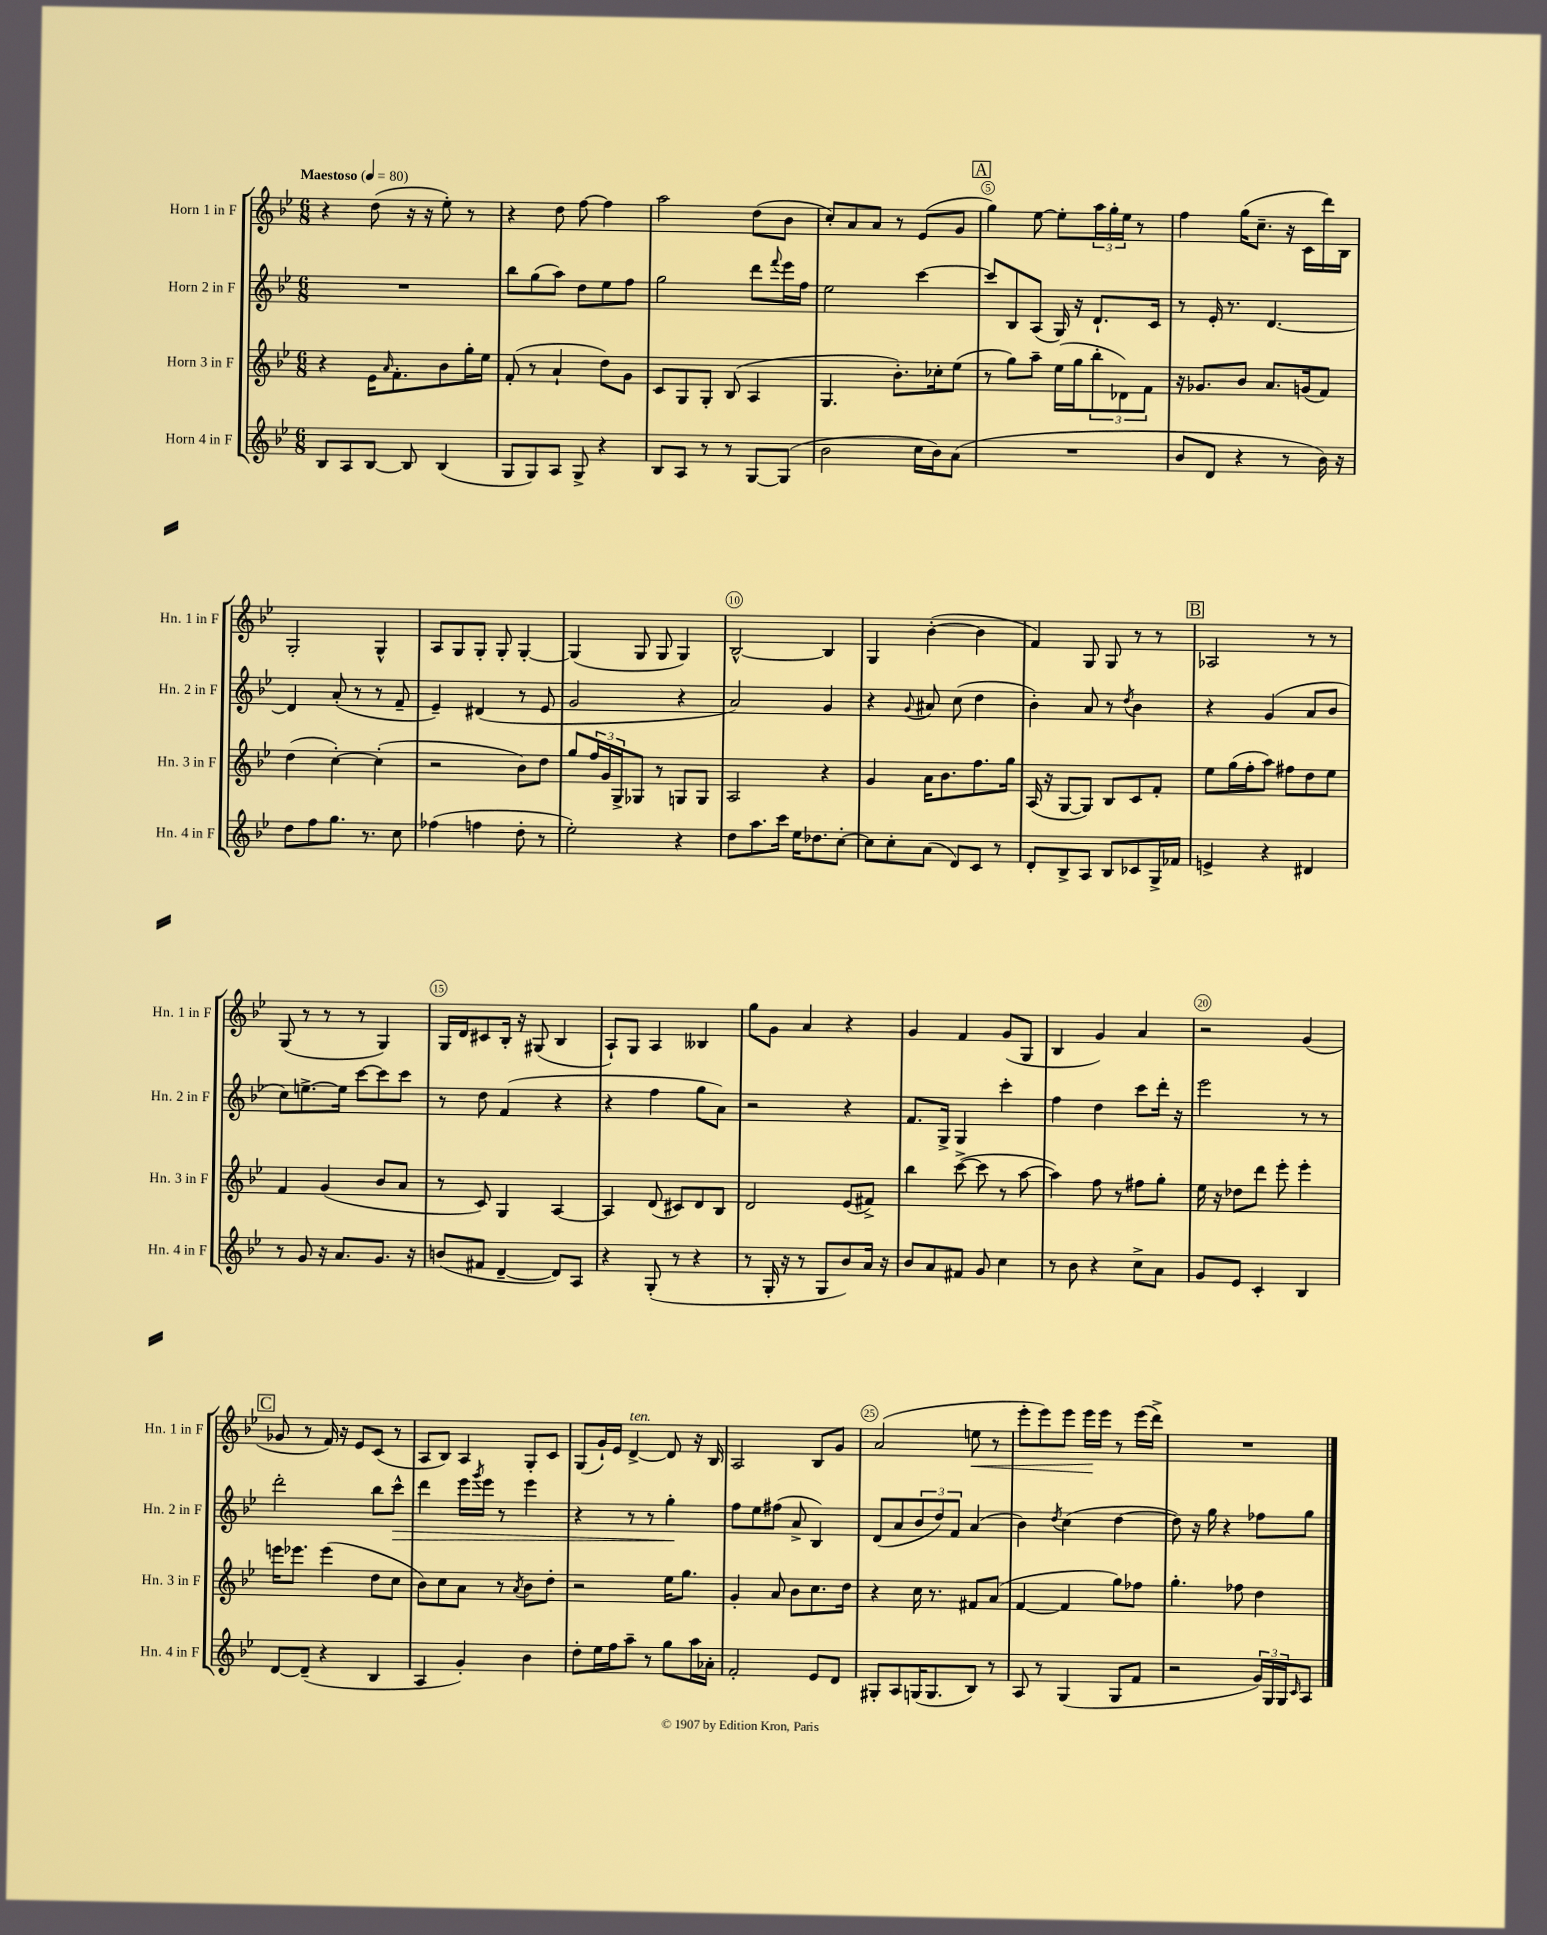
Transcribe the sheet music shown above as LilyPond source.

<<
\new StaffGroup <<
\new Staff = "s0" \with { instrumentName = "Horn 1 in F" shortInstrumentName = "Hn. 1 in F" } {
    \clef treble \key bes \major \numericTimeSignature \time 6/8 \tempo "Maestoso" 4 = 80
    r4 d''8( r16 r16 ees''8-.) r8 |
    r4 d''8 f''8~ f''4 |
    a''2 d''8( bes'8 |
    c''8-.) a'8 a'8 r8 ees'8( g'8 |
    \mark \markup { \box "A" } g''4) ees''8~ ees''8-. \tuplet 3/2 { a''16 g''16-. ees''16 } r8 |
    f''4 g''16( c''8.-- r16 c'16 d'''16) bes16 |
    g2-. g4-^ |
    a8 g8 g8-. g8-. g4~-. |
    g4( g8 g8 g4) |
    bes2~-^ bes4 |
    g4 bes'4~-.( bes'4 |
    f'4) g8 g8 r8 r8 |
    \mark \markup { \box "B" } aes2 r8 r8 |
    g8( r8 r8 r8 g4) |
    g16 d'16 cis'8 bes16-. r16 gis8( bes4 |
    a8-!) g8 a4 beses4 |
    g''8 g'8 a'4 r4 |
    g'4 f'4 g'8( g8 |
    bes4 g'4) a'4 |
    r2 g'4( |
    \mark \markup { \box "C" } ges'8 r8 f'16) r16 ees'8 c'8( r8 |
    a8 bes8) a4 g8-. c'8 |
    g8( g'16-!) ees'16 d'4~->^\markup { \italic "ten." } d'8 r16 bes16 |
    a2 bes8 g'8 |
    a'2( e''8\< r8 |
    ees'''8-. ees'''8) ees'''8 ees'''16\! ees'''16 r8 ees'''16( d'''16->) |
    R2. \bar "|." |
}
\new Staff = "s1" \with { instrumentName = "Horn 2 in F" shortInstrumentName = "Hn. 2 in F" } {
    \clef treble \key bes \major \numericTimeSignature \time 6/8
    R2. |
    bes''8 g''8( a''8) d''8 ees''8 f''8 |
    g''2 d'''8 \appoggiatura { f'''8 } ees'''16 f''16 |
    ees''2 c'''4~ |
    \mark \markup { \box "A" } c'''8 bes8 a8( g16) r16 d'8.-! c'16 |
    r8 ees'16-. r8. d'4.~ |
    d'4 a'8-.( r8 r8 f'8-- |
    ees'4--) dis'4( r8 ees'8 |
    g'2 r4 |
    a'2) g'4 |
    r4 \appoggiatura { g'8 } ais'8 c''8( d''4 |
    bes'4-.) a'8 r8 \acciaccatura { d''8 } bes'4 |
    \mark \markup { \box "B" } r4 g'4( a'8 bes'8 |
    c''8) e''8.~-> e''16 c'''8~ c'''8 c'''8 |
    r8 d''8 f'4( r4 |
    r4 f''4 g''8 a'8) |
    r2 r4 |
    f'8. g16-> g4 c'''4-. |
    f''4 d''4 c'''8 d'''16-. r16 |
    ees'''2 r8 r8 |
    \mark \markup { \box "C" } d'''2-. bes''8 c'''8-^\> |
    d'''4 ees'''16 \acciaccatura { g'''8 } ees'''16 r8 ees'''4 |
    r4 r8 r8 g''4-.\! |
    f''8 ees''8 fis''8( a'8-> bes4) |
    d'8( a'8 \tuplet 3/2 { bes'8 d''8) f'8 } a'4( |
    bes'4) \acciaccatura { d''8 } c''4( d''4~ |
    d''8) r16 g''16 r4 fes''8 g''8 \bar "|." |
}
\new Staff = "s2" \with { instrumentName = "Horn 3 in F" shortInstrumentName = "Hn. 3 in F" } {
    \clef treble \key bes \major \numericTimeSignature \time 6/8
    r4 ees'16 \grace { a'16 } f'8.-. bes'8 g''16-. ees''16 |
    f'8-.( r8 a'4-! d''8) g'8 |
    c'8 g8 g8-. bes8( a4 |
    g4. bes'8.-.) ces''16-. ees''8( |
    \mark \markup { \box "A" } r8 g''8) a''8-- ees''16( g''16 \tuplet 3/2 { bes''8-. des'8) f'8 } |
    r16 ges'8. bes'8 a'8. g'16( f'8) |
    d''4( c''4~-.) c''4-.( |
    r2 bes'8) d''8 |
    g''8 \tuplet 3/2 { f''16 g'16 g16-> } ges8 r8 g8 g8 |
    a2 r4 |
    g'4 a'16 bes'8. f''8. g''16 |
    a16( r16 g8~ g8) bes8 c'8 f'8-. |
    \mark \markup { \box "B" } ees''8 g''16( f''16-. a''8) fis''8 d''8 ees''8 |
    f'4 g'4( bes'8 a'8 |
    r8 c'8) g4 a4~ |
    a4 d'8( cis'8) d'8 bes8 |
    d'2 ees'8( fis'8->) |
    bes''4 c'''8~->( c'''8 r8 a''8~ |
    a''4) f''8 r8 fis''8 g''8-. |
    ees''16 r16 des''8 d'''8 ees'''8-. ees'''4-. |
    \mark \markup { \box "C" } e'''16 ees'''8. ees'''4( d''8 c''8 |
    bes'8) c''8 a'8 r8 \acciaccatura { a'8 } bes'8 d''8-. |
    r2 ees''16 g''8. |
    g'4-. a'8 bes'8 c''8. d''16 |
    r4 c''16 r8. fis'8 a'8( |
    f'4~ f'4 g''8) fes''8 |
    g''4.-. fes''8 d''4 \bar "|." |
}
\new Staff = "s3" \with { instrumentName = "Horn 4 in F" shortInstrumentName = "Hn. 4 in F" } {
    \clef treble \key bes \major \numericTimeSignature \time 6/8
    bes8 a8 bes8~ bes8 bes4( |
    g8 g8) a8 g8-> r4 |
    bes8 a8 r8 r8 g8~ g8( |
    bes'2 c''16 bes'16) a'8( |
    \mark \markup { \box "A" } R2. |
    bes'8 d'8 r4 r8 bes'16) r16 |
    d''8 f''8 g''8. r8. c''8 |
    fes''4( f''4 d''8-. r8 |
    ees''2-.) r4 |
    d''8 a''8. c'''16 ees''16 des''8. c''8~-. |
    c''8 c''8-. a'8( d'8) c'8 r8 |
    d'8-. bes8-> a8 bes8 ces'8 g16-> fes'16 |
    \mark \markup { \box "B" } e'4-> r4 dis'4 |
    r8 g'8 r16 a'8. g'8. r16 |
    b'8( fis'8 d'4~-- d'8) a8 |
    r4 g8-.( r8 r4 |
    r8 g16-. r16 r8 g8 bes'8) a'16 r16 |
    bes'8 a'8 fis'8 g'8 c''4 |
    r8 bes'8 r4 c''8-> a'8 |
    g'8 ees'8 c'4-. bes4 |
    \mark \markup { \box "C" } d'8~ d'8--( r4 bes4 |
    a4 g'4-.) bes'4 |
    d''8-. ees''16 f''16 a''8-- r8 g''8 a''16 aes'16-. |
    f'2-. ees'8 d'8 |
    gis8-. a8 g16( g8. bes8) r8 |
    a8 r8 g4( g8 f'8 |
    r2 \tuplet 3/2 { g'16) g16 g16 } \grace { c'16 } a8 \bar "|." |
}
>>
>>
\layout { \context { \Score \override BarNumber.break-visibility = ##(#f #t #t) barNumberVisibility = #(every-nth-bar-number-visible 5) \override BarNumber.stencil = #(make-stencil-circler 0.1 0.3 ly:text-interface::print) } }
